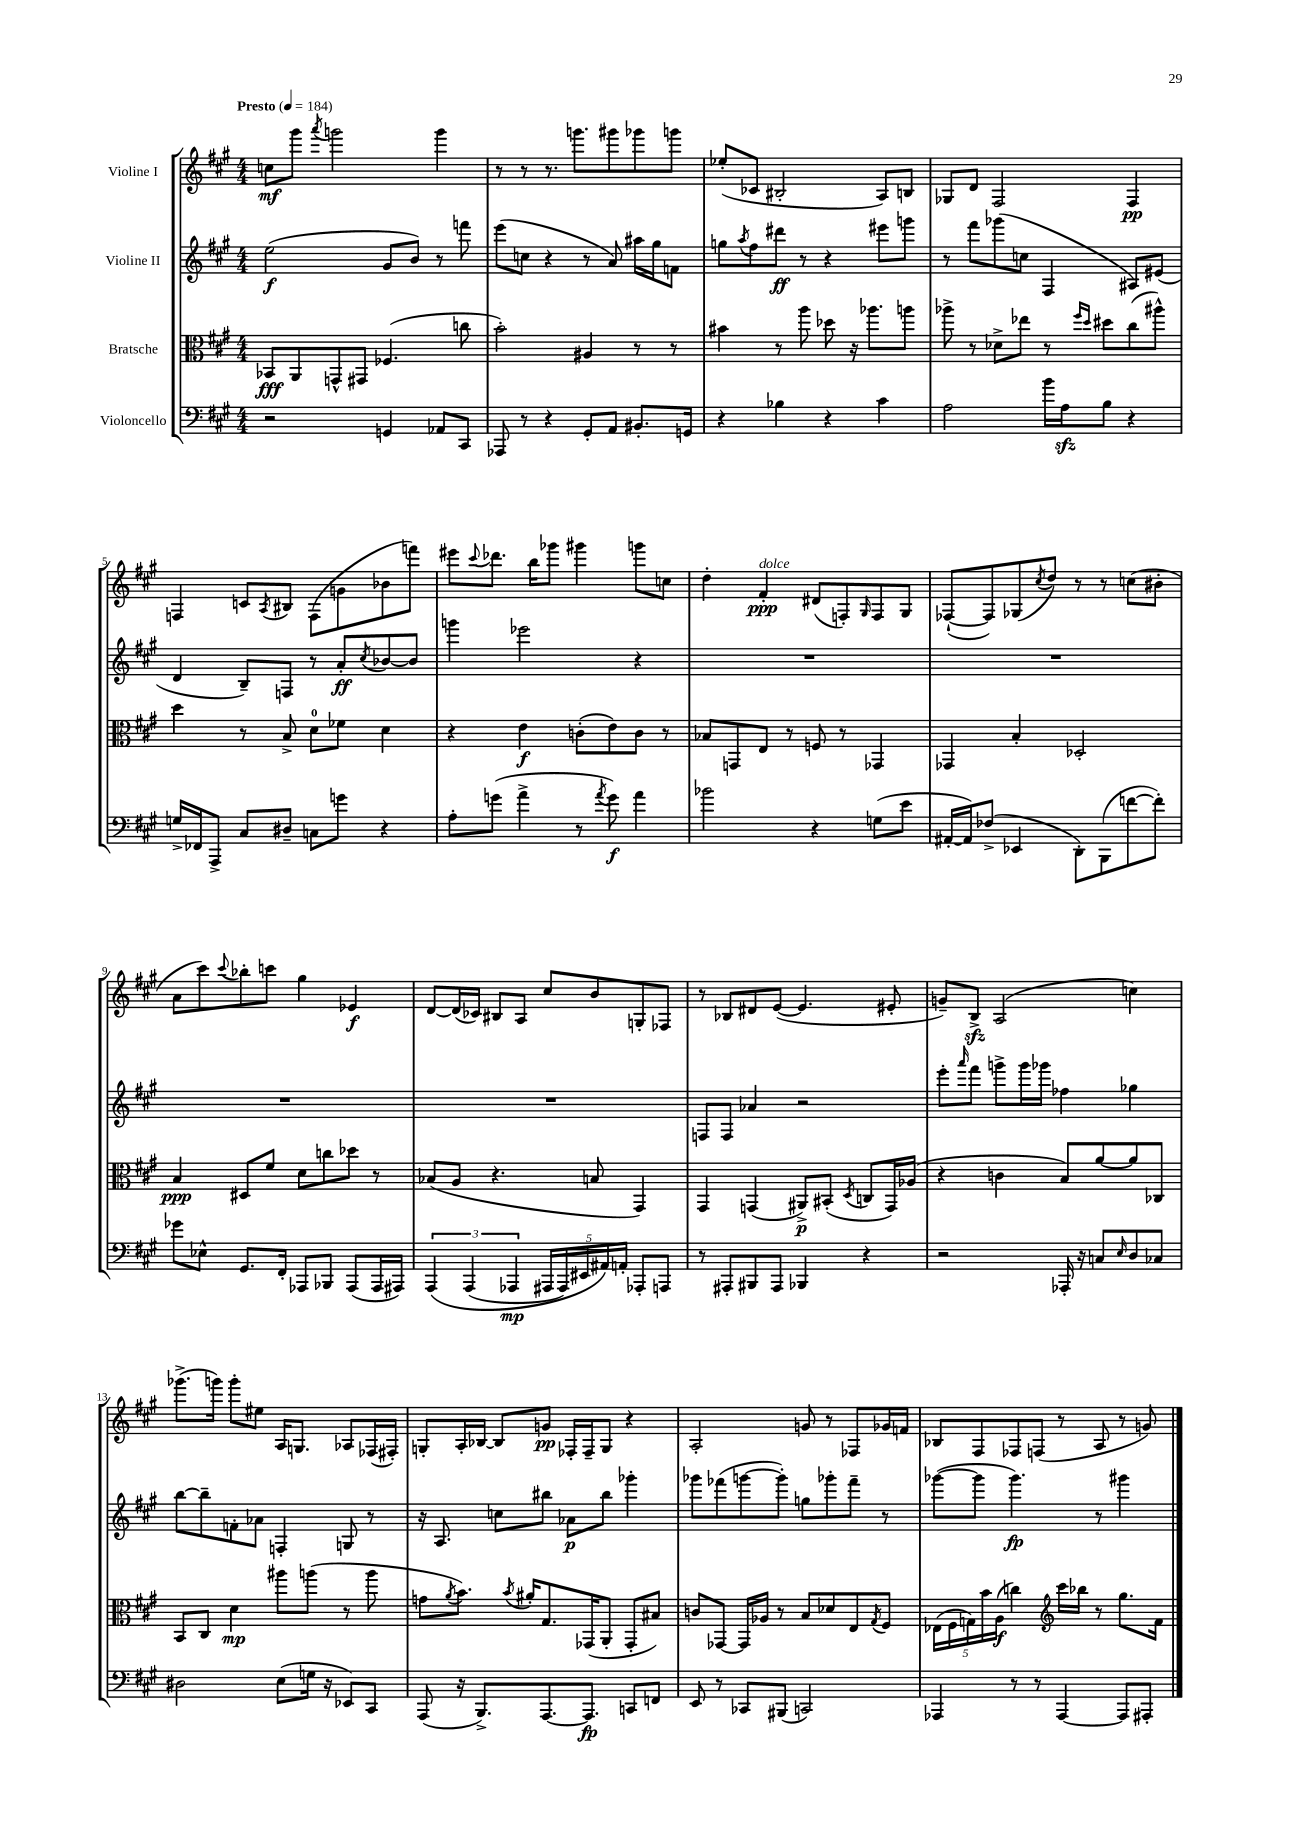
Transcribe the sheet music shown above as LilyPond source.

<<
\new StaffGroup <<
\new Staff = "s0" \with { instrumentName = "Violine I" } {
    \clef treble \key a \major \numericTimeSignature \time 4/4 \tempo "Presto" 4 = 184
    c''8\mf gis'''8 \acciaccatura { a'''8 } g'''2 g'''4 |
    r8 r8 r8. g'''8. gis'''8 ges'''8 g'''8 |
    ees''8-.( ces'8 bis2-. a8) b8 |
    ges8 d'8 fis2 fis4\pp |
    f4 c'8 \acciaccatura { a8 } bis8 f8( g'8 bes'8 f'''8) |
    eis'''8 \appoggiatura { cis'''8 } des'''8. b''16 ges'''8 gis'''4 g'''8 c''8 |
    d''4-. fis'4-.\ppp^\markup { \italic "dolce" } dis'8( f8-.) \grace { gis16 } f8 gis8 |
    fes8~-!( fes8) ges8( \acciaccatura { cis''8 } d''8) r8 r8 c''8( bis'8-. |
    a'8 cis'''8) \appoggiatura { cis'''8 } bes''8-. c'''8 gis''4 ees'4\f |
    d'8~ d'16( ces'16) bis8 a8 cis''8 b'8 g8-. fes8 |
    r8 bes8 dis'8 e'8~( e'4. eis'8-. |
    g'8--) b8->\sfz a2( c''4) |
    ges'''8.->( g'''16) g'''8-. eis''8 a16 g8. aes8 fes16( fis16-.) |
    g8-. a16-. bes16~ bes8 g'8\pp fes16-. fes16-- g8 r4 |
    a2-. g'8 r8 fes8 ges'16 f'16 |
    bes8 fis8 fes8 f8( r8 a8 r8 g'8) \bar "|." |
}
\new Staff = "s1" \with { instrumentName = "Violine II" } {
    \clef treble \key a \major \numericTimeSignature \time 4/4
    e''2\f( gis'8 b'8) r8 f'''8 |
    e'''8( c''8 r4 r8 a'8) ais''16 gis''16 f'8 |
    g''8 \acciaccatura { a''8 } fis''8 dis'''8\ff r8 r4 eis'''8 g'''8 |
    r8 fis'''8 ges'''8( c''8 fis4 ais8) eis'8( |
    d'4 b8--) f8 r8 a'8-.\ff \acciaccatura { cis''8 } bes'8~ bes'8 |
    g'''4 ees'''2 r4 |
    R1 |
    R1 |
    R1 |
    R1 |
    f8 f8 aes'4 r2 |
    e'''8-. \grace { a'''16 } fis'''8 g'''8-> g'''16 ges'''16 fes''4 ges''4 |
    b''8~ b''8-- f'8-. aes'8 f4-. g8 r8 |
    r16 a8. c''8 bis''8 aes'8\p bis''8 ges'''4-. |
    ges'''8 fes'''8( g'''8~ g'''8-.) g''8 ges'''8-. fes'''8-- r8 |
    ges'''8~( ges'''8 ges'''4.\fp) r8 gis'''4 \bar "|." |
}
\new Staff = "s2" \with { instrumentName = "Bratsche" } {
    \clef alto \key a \major \numericTimeSignature \time 4/4
    bes,8\fff a,8 g,8-^ gis,8 fes4.( c''8 |
    b'2-.) ais4 r8 r8 |
    bis'4 r8 a''8 des''8 r16 aes''8. a''8 |
    aes''8-> r8 des'8-> ees''8 r8 \grace { fis''16 d''16 } dis''8 cis''8( ais''8-^) |
    d''4 r8 b8-> d'8-0 fes'8 d'4 |
    r4 e'4\f c'8-.( e'8) c'8 r8 |
    bes8 g,8 e8 r8 f8 r8 ges,4 |
    ges,4 b4-. des2-. |
    b4\ppp dis8 fis'8 d'8 c''8 des''8 r8 |
    bes8( a8 r4. b8 gis,4) |
    gis,4 g,4( ais,8->\p) bis,8-.( \acciaccatura { d8 } c8 g,16) aes16( |
    r4 c'4 b8) a'8~ a'8 ces8 |
    b,8 cis8 d'4\mp ais''8 a''8( r8 a''8 |
    g'8 \acciaccatura { a'8 } b'8.) \acciaccatura { b'8 } ais'16-. gis8. ges,16( a,8-. ges,8-. bis8) |
    c'8 ges,8~ ges,16 aes16 r8 b8 des'8 e8 \acciaccatura { gis8 } fis8 |
    \tuplet 5/4 { ees16( fis16 g16) b'16 a16\f( } c''4) \clef treble cis'''16 bes''16 r8 gis''8. fis'16 \bar "|." |
}
\new Staff = "s3" \with { instrumentName = "Violoncello" } {
    \clef bass \key a \major \numericTimeSignature \time 4/4
    r2 g,4 aes,8 cis,8 |
    aes,,8 r8 r4 gis,8-. a,8 bis,8.-. g,16 |
    r4 bes4 r4 cis'4 |
    a2 b'16 a16\sfz b8 r4 |
    g16-> fes,16 a,,8-> cis8 dis8-- c8 g'8 r4 |
    a8-. g'8( a'4-> r8 \acciaccatura { a'8 } g'8\f) a'4 |
    bes'2 r4 g8( e'8 |
    ais,16~-. ais,16) fes8->( ees,4 d,8-.) b,,8( f'8~ f'8-.) |
    ges'8 ees8-^ gis,8. fis,16-. aes,,8 bes,,8 aes,,8( aes,,16 ais,,16) |
    \tuplet 3/2 { a,,4\( a,,4( aes,,4\mp } \tuplet 5/4 { ais,,16 ais,,16) eis,16 ais,16\) a,16-. } aes,,8-. a,,8 |
    r8 ais,,8-. bis,,8 ais,,8 bes,,4 r4 |
    r2 aes,,16-. r16 c8 \grace { e16 } d8 ces8 |
    dis2 e8( g16 r16 ees,8) cis,8 |
    a,,8( r16 b,,8.->) a,,8.~ a,,8.\fp c,8 f,8 |
    e,8 r8 ces,8 bis,,8( c,2) |
    aes,,4 r8 r8 aes,,4~ aes,,8 ais,,8-. \bar "|." |
}
>>
>>
